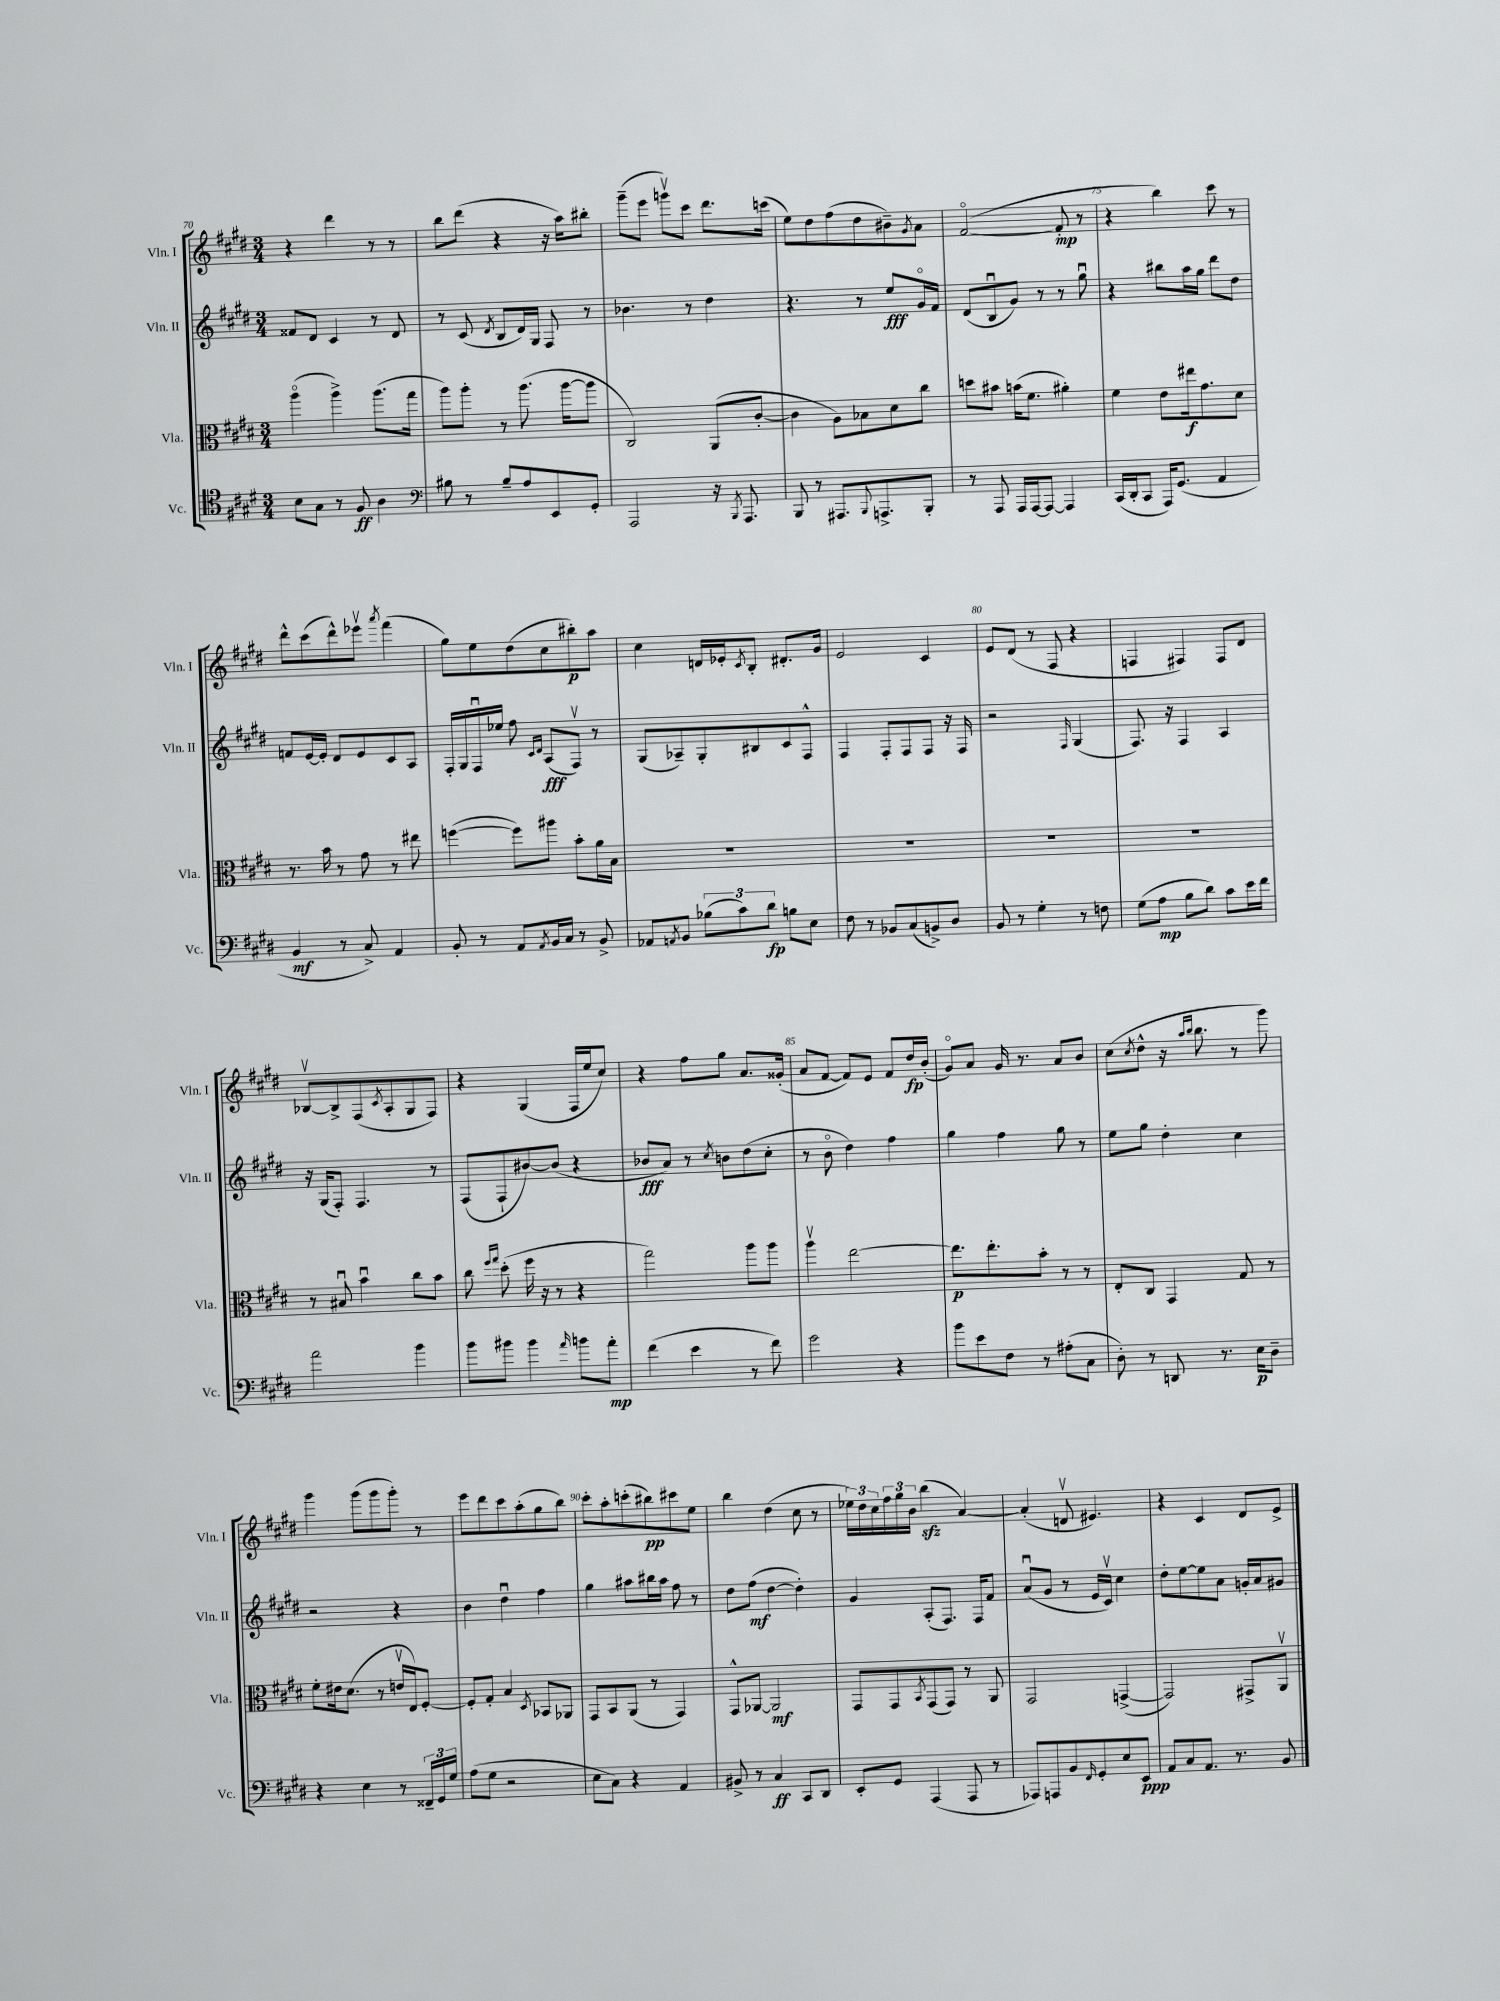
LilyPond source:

<<
\new StaffGroup <<
\new Staff = "s0" \with { instrumentName = "Vln. I" shortInstrumentName = "Vln. I" } {
    \clef treble \key e \major \numericTimeSignature \time 3/4
    r4 dis'''4 r8 r8 |
    b''8 dis'''8( r4 r16 a''16) bis''8-. |
    gis'''8--( e'''8 g'''8\upbow) cis'''8 dis'''8. c'''16( |
    e''8) dis''8 fis''8( dis''8 bis'8--) \acciaccatura { gis'8 } a'8 |
    fis'2~\flageolet( fis'8-.\mp r8 |
    r4 b''4) cis'''8 r8 |
    dis'''8-^ cis'''8( dis'''8-^) ees'''8\upbow \acciaccatura { a'''8 } fis'''4( |
    gis''8) e''8 dis''8( cis''8 bis''8-.\p) a''8 |
    cis''4 d'16 ees'16-. \acciaccatura { cis'8 } b8-. dis'8.-. gis'16 |
    e'2 cis'4 |
    e'8 dis'8( r8 fis8 r4 |
    f4 fis4) fis8 dis'8 |
    bes8~\upbow bes8-> fis8( \acciaccatura { cis'8 } a8-. gis8 fis8) |
    r4 gis4( fis16 e''16 cis''8) |
    r4 fis''8 gis''8 a'8. gisis'16-.( |
    a'8 fis'8~ fis'8) e'8 fis'8 dis''16\fp b'16-.( |
    gis'8\flageolet) a'8 gis'16 r8. a'8 b'8 |
    cis''8( \acciaccatura { cis''8 } dis''8-^ r16 \grace { a''16 b''16 } b''8. r8 gis'''8) |
    gis'''4 gis'''8( gis'''8 gis'''8-.) r8 |
    e'''8 dis'''8 cis'''8 a''8-.( gis''8 b''8) |
    cis'''8-. a''8-. c'''8-.( bis''8\pp) cis'''8 e''8 |
    b''4 dis''4( cis''8 r8 |
    \tuplet 3/2 { ees''16) dis''16 cis''16 } \tuplet 3/2 { fis''16 gis''16 b'16 } b''4\sfz( a'4~) |
    a'4-.( d'8\upbow eis'4.) |
    r4 cis'4 dis'8 e'8-> \bar "|." |
}
\new Staff = "s1" \with { instrumentName = "Vln. II" shortInstrumentName = "Vln. II" } {
    \clef treble \key e \major \numericTimeSignature \time 3/4
    fisis'8 dis'8 cis'4 r8 dis'8 |
    r8 cis'8( \acciaccatura { dis'8 } b8 dis'16) gis16 fis8 r8 |
    bes'4. r8 dis''4 |
    r4. r8 e''8\fff gis'16\flageolet fis'16 |
    dis'8( b8\downbow gis'8) r8 r8 gis''8\downbow |
    r4 bis''8 a''16 gis''16 dis'''8 dis''8 |
    f'8 e'16~ e'16-. dis'8 e'8 cis'8 a8 |
    fis16-. gis16 fis16\downbow ees''16 fis''8 \grace { cis'16 dis'16 } a8\fff( fis8\upbow) r8 |
    gis8( aes8--) gis8-. bis8 cis'8 fis8-^ |
    fis4 fis8-. fis8 fis8 r16 fis16 |
    r2 \grace { fis16 } gis4( |
    fis8.) r16 fis4 a4 |
    r16 gis16( fis8-.) fis4. r8 |
    fis8( fis8-! bis'8~) bis'8( r4 |
    bes'8\fff a'8) r8 \acciaccatura { cis''8 } b'8 dis''8( cis''8-. |
    r8 b'8\flageolet dis''4) fis''4 |
    gis''4 fis''4 gis''8 r8 |
    e''8 gis''8 dis''4-. cis''4 |
    r2 r4 |
    b'4 dis''4\downbow fis''4 |
    gis''4 ais''8 bis''16 ais''16 fis''8 r8 |
    dis''8 fis''8\mf( dis''4~ dis''4-.) |
    gis'4 a8-.( fis8.) fis16 fis'8 |
    a'8\downbow( gis'8 r8 e'16 cis'16\upbow) cis''4 |
    dis''8-. e''8~ e''8 a'8 g'16-. a'16 gis'8 \bar "|." |
}
\new Staff = "s2" \with { instrumentName = "Vla." shortInstrumentName = "Vla." } {
    \clef alto \key e \major \numericTimeSignature \time 3/4
    a''4\flageolet( a''4->) a''8.( gis''16 |
    a''8) a''8-. r8 a''8.( a''16~ a''8 |
    cis2) a,8( cis'8~-. |
    cis'4 a8) bes8 dis'8 cis''8 |
    d''8 bis'8 b'16( fis'8. ais'4-.) |
    fis'4 e'8 eis''16\f gis'8. dis'8 |
    r8. b'16 r8 gis'8 r8 eis''8 |
    f''4~( f''8) ais''8 b'8-. a'16 b16 |
    R2. |
    R2. |
    R2. |
    R2. |
    r8 bis8\downbow b'4\downbow cis''8 b'8 |
    cis''8 \grace { fis''16 gis''16 } dis''8-.( fis''16 r16 r8 r4 |
    gis''2) a''8 a''8 |
    a''4\upbow e''2~ |
    e''8.\p e''8.-. b'8-. r8 r8 |
    e8-. cis8 gis,4 gis8 r8 |
    fis'8-. eis'16 dis'8.( r8 e'16\upbow e16) fis8~-. |
    fis8-. gis8-. b4 \acciaccatura { dis8 } bes,8 aes,8 |
    gis,8 b,8 a,8( r8 gis,4) |
    gis,8-^ aes,8~ aes,2\mf |
    gis,8 gis,8 \acciaccatura { b,8 } gis,8( gis,8) r8 a,8 |
    gis,2 g,4~->( |
    g,2) gis,8-> a,8\upbow \bar "|." |
}
\new Staff = "s3" \with { instrumentName = "Vc." shortInstrumentName = "Vc." } {
    \clef tenor \key e \major \numericTimeSignature \time 3/4
    b8 gis8 r8 fis8\ff a4 |
    \clef bass bis8 r8 bis8-- a8 e,8 gis,8-. |
    a,,2 r16 \acciaccatura { b,,8 } a,,8. |
    b,,8 r8 ais,,8. \appoggiatura { b,,8 } a,,8.-> b,,8-. |
    r8 a,,8 a,,16 a,,16~ a,,8~ a,,4 |
    cis,16( dis,16-. cis,8 a,,16) gis,8.( a,4 |
    b,4\mf r8 cis8->) a,4 |
    b,8-. r8 a,8 \acciaccatura { a,8 } b,16 cis16 r8 b,8-> |
    aes,8 \acciaccatura { a,8 } b,8 \tuplet 3/2 { bes8( cis'8) dis'8\fp } b8 e8 |
    fis8 r8 bes,8 cis8( b,8->) dis8 |
    b,8 r8 gis4-. r8 f8 |
    gis8( a8\mp b8 dis'8) cis'8 e'16 fis'16 |
    a'2 b'4 |
    b'8 bis'8 bis'4 \grace { a'16 } b'8 a'8-.\mp |
    fis'4( e'4 r8 fis'8) |
    gis'2 r4 |
    b'8 e'8 fis8 r8 ais8-.( cis8 |
    dis8-.) r8 d,8 r8. e16\p dis8-- |
    r4 e4 r8 \tuplet 3/2 { fisis,16-- gis,16 gis16 } |
    a8( gis8 r2 |
    e8 cis8) r4 a,4 |
    bis,8-> r8 cis4\ff cis,8 dis,8 |
    e,8-. gis,8 a,,4( a,,8 r8 |
    aes,,8) a,,8 b,8 \grace { fis,16 } gis,8-. e8 e,8\ppp |
    a,8 cis8 a,8. r8. b,8 \bar "|." |
}
>>
>>
\layout { \context { \Score currentBarNumber = #70 \override BarNumber.break-visibility = ##(#f #t #t) barNumberVisibility = #(every-nth-bar-number-visible 5) } }
